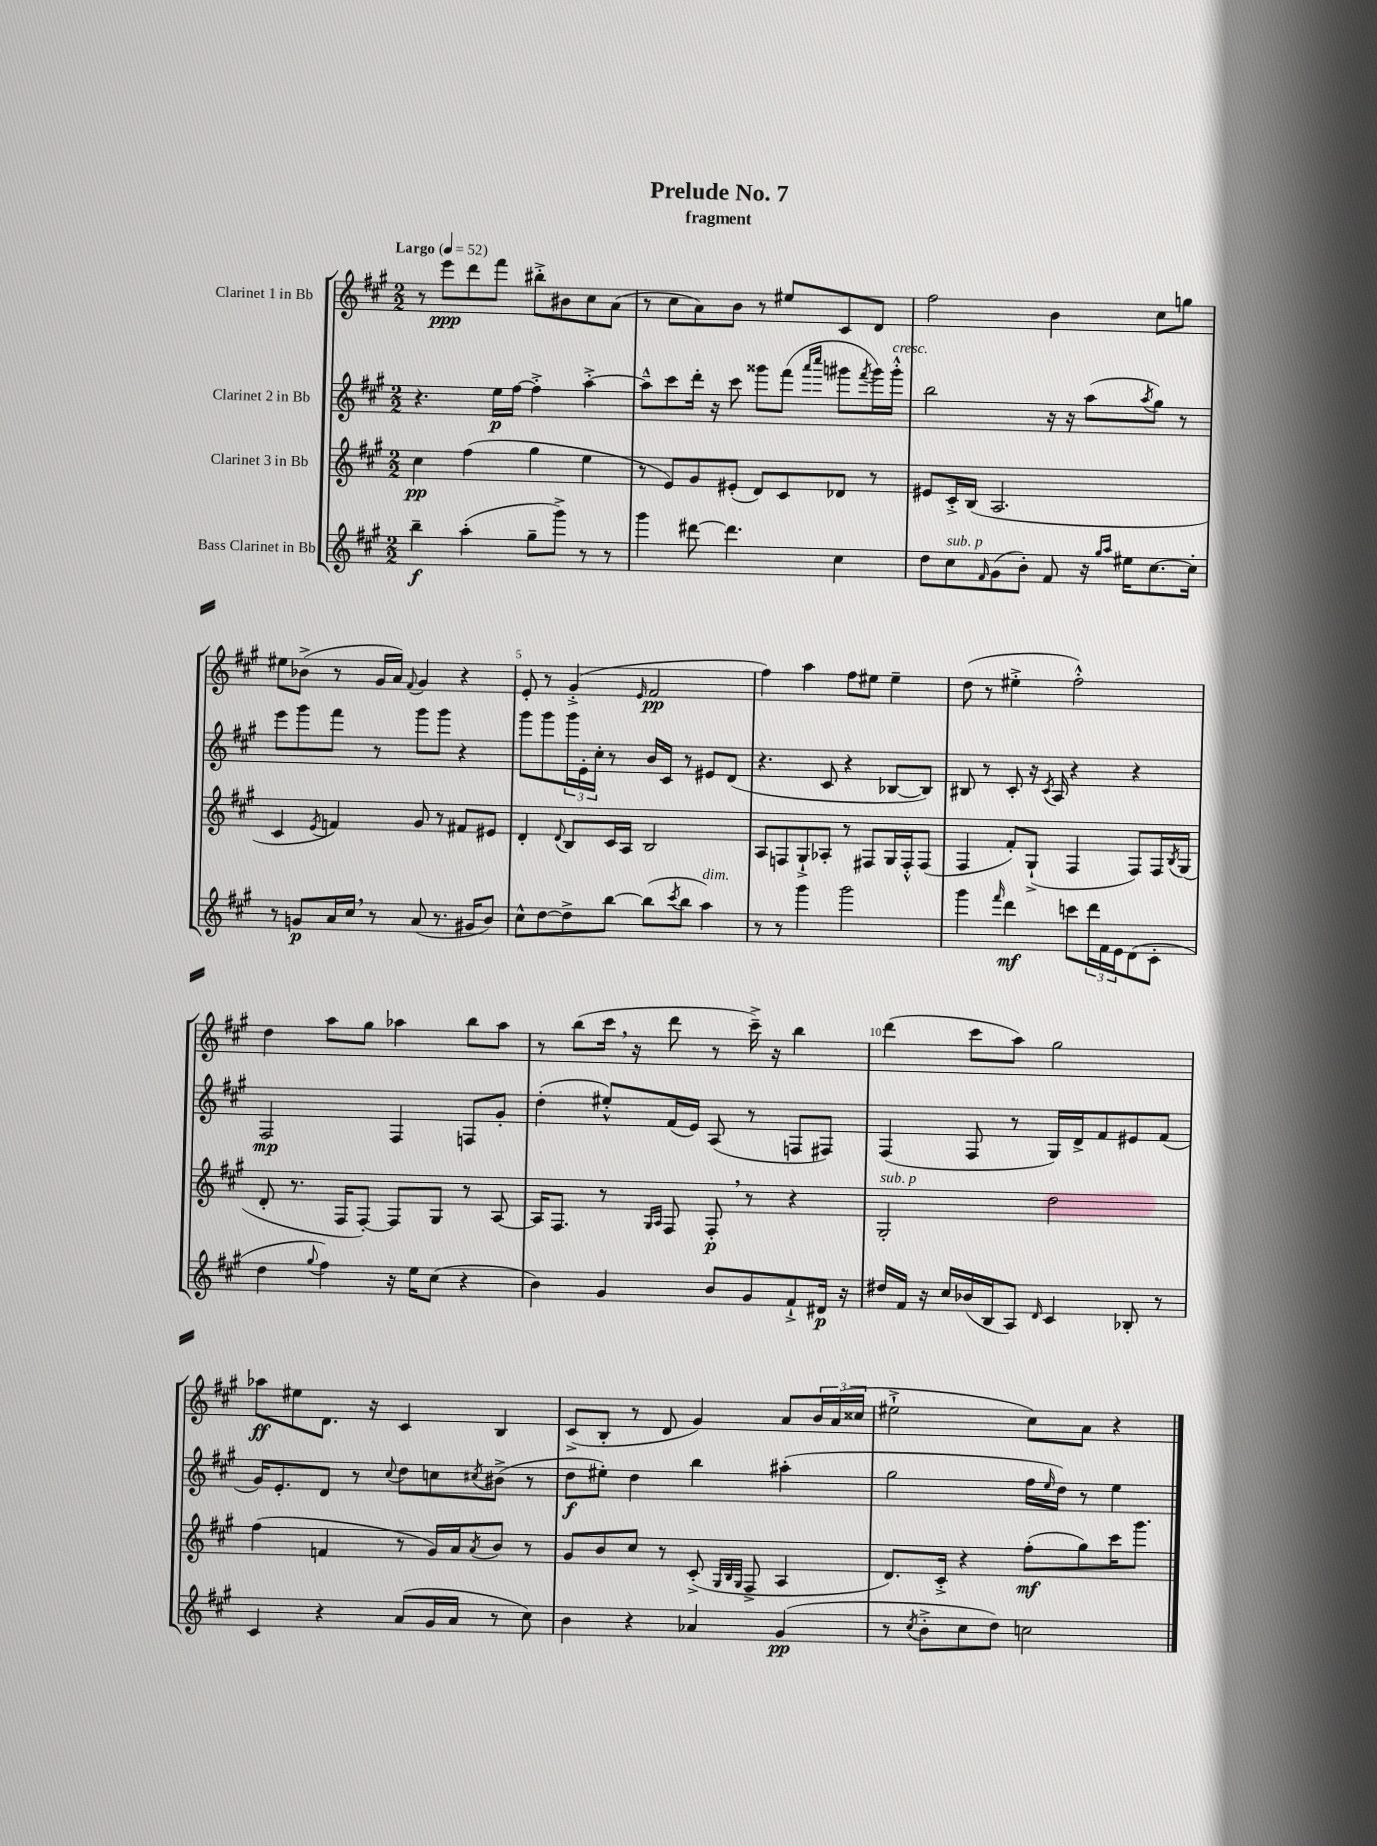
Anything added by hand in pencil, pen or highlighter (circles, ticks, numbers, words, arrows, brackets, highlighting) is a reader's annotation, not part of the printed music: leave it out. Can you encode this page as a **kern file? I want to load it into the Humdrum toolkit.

**kern	**dynam	**kern	**dynam	**kern	**dynam	**kern	**dynam
*part4	*part4	*part3	*part3	*part2	*part2	*part1	*part1
*staff4	*staff4	*staff3	*staff3	*staff2	*staff2	*staff1	*staff1
*I"Bass Clarinet in Bb	*	*I"Clarinet 3 in Bb	*	*I"Clarinet 2 in Bb	*	*I"Clarinet 1 in Bb	*
*clefG2	*	*clefG2	*	*clefG2	*	*clefG2	*
*k[f#c#g#]	*	*k[f#c#g#]	*	*k[f#c#g#]	*	*k[f#c#g#]	*
*M2/2	*	*M2/2	*	*M2/2	*	*M2/2	*
*MM52	*	*MM52	*	*MM52	*	*MM52	*
=1	=1	=1	=1	=1	=1	=1	=1
!	!	!	!	!	!	!LO:TX:a:B:t=Largo	!
4bb~\	f	4cc#\	pp	4.r	.	8r	.
.	.	.	.	.	.	8eee\L	ppp
(4aa'\	.	(4ff#\	.	.	.	8ddd\	.
.	.	.	.	16ee\LL	p	8fff#\J	.
.	.	.	.	[16ff#\JJ	.	.	.
8gg#~\L	.	4gg#\	.	4ff#'^\]	.	8bb#X'^\L	.
8ggg#^\J)	.	.	.	.	.	8b#X\	.
8r	.	4ee\	.	[4aa'^\	.	8cc#\	.
8r	.	.	.	.	.	(8a\J	.
=2	=2	=2	=2	=2	=2	=2	=2
4ggg#\	.	8r	.	8aa~^^\L]	.	8r	.
.	.	8e/L)	.	8ccc#\	.	8cc#\L	.
[8ddd#X\	.	8g#/	.	16ddd'\Jk	.	8a\)	.
.	.	.	.	16r	.	.	.
4.ddd#\]	.	(8e#X'/J	.	8ccc#\	.	8b\J	.
.	.	8d/L)	.	8ggg##X\L	.	8r	.
.	.	8c#/	.	(8fff#\J	.	8ee#X/L	.
.	.	.	.	16qqaaa/LL	.	.	.
.	.	.	.	16qqcccc#/JJ	.	.	.
4cc#\	.	8d-X/J	.	8ggg#X\L	.	8c#/	.
.	.	.	.	8qfff#/	.	.	.
.	.	8r	.	16ggg#\L)	.	8d/J	.
!	!	!	!	!LO:TX:a:i:t=cresc.	!	!	!
.	.	.	.	16ggg#'^^\JJ	.	.	.
=3	=3	=3	=3	=3	=3	=3	=3
8dd\L	.	8e#X/L	.	2bb\	.	2ff#\	.
!LO:TX:a:i:t=sub. p	!	!	!	!	!	!	!
8cc#\	.	16c#'^/L	.	.	.	.	.
.	.	(16B/JJ	.	.	.	.	.
16qqf#/	.	.	.	.	.	.	.
(8g#\	.	2.A/	.	.	.	.	.
8b'\J)	.	.	.	.	.	.	.
8f#/	.	.	.	16r	.	4b\	.
.	.	.	.	16r	.	.	.
16r	.	.	.	(8aa\L	.	.	.
16qqgg#/LL	.	.	.	.	.	.	.
16qqaa/JJ	.	.	.	.	.	.	.
16ee#X\KL	.	.	.	.	.	.	.
.	.	.	.	8qaa/	.	.	.
[8.cc#\	.	.	.	8gg#\J)	.	8cc#\L	.
.	.	.	.	8r	.	8ggn\J	.
16cc#'\Jk]	.	.	.	.	.	.	.
!!LO:LB:g=z
=4	=4	=4	=4	=4	=4	=4	=4
8r	.	4c#/	.	8eee\L	.	8ee#X\L	.
8gn/L	p	.	.	8ggg#\	.	(8b-X^\J	.
.	.	8qe/	.	.	.	.	.
16a/L	.	4fn/)	.	8fff#\J	.	8r	.
16cc#,/JJ	.	.	.	.	.	.	.
8r	.	.	.	8r	.	16g#/LL	.
.	.	.	.	.	.	16a/JJ)	.
.	.	.	.	.	.	8qqf#/	.
(8a/	.	8g#/	.	8ggg#\L	.	4g#/	.
8.r	.	8r	.	8ggg#\J	.	.	.
.	.	8f#X/L	.	4r	.	4r	.
16g#X/KL	.	.	.	.	.	.	.
8b/J)	.	8e#X/J	.	.	.	.	.
=5	=5	=5	=5	=5	=5	=5	=5
8cc#^^\L	.	4d'/	.	8ggg#\L	.	8e'/	.
[8dd\	.	.	.	8ggg#\	.	8r	.
.	.	8qqd/	.	.	.	.	.
8dd^\]	.	8B/L	.	24ggg#\L	.	(4g#'^/	.
.	.	.	.	24e'\	.	.	.
.	.	.	.	24cc#'\JJ	.	.	.
[8bb\J	.	16c#/L	.	8r	.	.	.
.	.	16A/JJ	.	.	.	.	.
.	.	.	.	.	.	16qqe/	.
(8bb\L]	.	2B/	.	16b/LL	.	2f#/	pp
.	.	.	.	16c#/JJ	.	.	.
8qccc#/	.	.	.	.	.	.	.
8bb\J	.	.	.	8r	.	.	.
!LO:TX:a:i:t=dim.	!	!	!	!	!	!	!
4aa\)	.	.	.	8e#X/L	.	.	.
.	.	.	.	(8d/J	.	.	.
=6	=6	=6	=6	=6	=6	=6	=6
8r	.	8A/L	.	4.r	.	4ff#\)	.
8r	.	8Fn/	.	.	.	.	.
4ggg#\	.	8G#`^/	.	.	.	4aa\	.
.	.	8A-X'/J	.	8c#/	.	.	.
2ggg#\	.	8r	.	4r	.	8ff#\L	.
.	.	8F#X/L	.	.	.	8ee#X\J	.
.	.	16G#/L	.	[8B-X/L	.	4ee#~\	.
.	.	16F#'^^/J	.	.	.	.	.
.	.	(8F#/J	.	8B-/J])	.	.	.
=7	=7	=7	=7	=7	=7	=7	=7
4ggg#\	.	4F#/	.	8B#X/	.	(8dd\	.
.	.	.	.	8r	.	8r	.
16qqfff#/	.	.	.	.	.	.	.
4ddd\	mf	8f#'/L)	.	8c#'/	.	4ee#X'^\	.
.	.	(8G#`^/J	.	16r	.	.	.
.	.	.	.	8qc#/	.	.	.
.	.	.	.	16A/	.	.	.
8cccn\L	.	4F#/	.	4r	.	2ff#'^^\)	.
24ddd\L	.	.	.	.	.	.	.
24f#\	.	.	.	.	.	.	.
24e\J	.	.	.	.	.	.	.
(8d\	.	8F#/L)	.	4r	.	.	.
8c#'\J	.	16F#/L	.	.	.	.	.
.	.	8qB/	.	.	.	.	.
.	.	(16G#/JJ	.	.	.	.	.
!!LO:LB:g=z
=8	=8	=8	=8	=8	=8	=8	=8
4dd\	.	8d'/	.	2F#/	mp	4dd\	.
.	.	8.r	.	.	.	.	.
8qqgg#/	.	.	.	.	.	.	.
4ff#\)	.	.	.	.	.	8aa\L	.
.	.	16F#/KL	.	.	.	.	.
.	.	[8F#'/J)	.	.	.	8gg#\J	.
16r	.	8F#/L]	.	4F#/	.	4aa-X\	.
16ee\KL	.	.	.	.	.	.	.
(8cc#\J	.	8G#/J	.	.	.	.	.
4r	.	8r	.	8Fn/L	.	8bb\L	.
.	.	[8A/	.	8g#'/J	.	8aa-\J	.
=9	=9	=9	=9	=9	=9	=9	=9
4b\)	.	16A/KL]	.	(4dd'\	.	8r	.
.	.	8.F#/J	.	.	.	.	.
.	.	.	.	.	.	(8bb\L	.
4g#/	.	8r	.	8ee#X'^^/L)	.	16ccc#,\Jk	.
.	.	.	.	.	.	16r	.
.	.	16qqG#/LL	.	.	.	.	.
.	.	16qqA/JJ	.	.	.	.	.
.	.	8F#/	.	(16f#/L	.	8ddd\	.
.	.	.	.	16e/JJ)	.	.	.
8b/L	.	8F#',/	p	(8A/	.	8r	.
8g#/	.	8r	.	8r	.	16ccc#~^\)	.
.	.	.	.	.	.	16r	.
8f#`^/	.	4r	.	8Fn/L	.	4bb\	.
16d#X/Jk	p	.	.	8F#X/J)	.	.	.
16r	.	.	.	.	.	.	.
=10	=10	=10	=10	=10	=10	=10	=10
!	!	!LO:TX:a:i:t=sub. p	!	!	!	!	!
16dd#X/LL	.	2G#'/	.	(4F#/	.	(4ddd\	.
16f#/JJ	.	.	.	.	.	.	.
16r	.	.	.	.	.	.	.
16cc#/LL	.	.	.	.	.	.	.
(16b-X/	.	.	.	8F#/	.	8ccc#\L	.
16B/J	.	.	.	.	.	.	.
8A/J)	.	.	.	8r	.	8aa\J)	.
16qqd/	.	.	.	.	.	.	.
4c#/	.	2dd\	.	16G#/LL)	.	2gg#\	.
.	.	.	.	16d^/J	.	.	.
.	.	.	.	8f#/	.	.	.
8B-X'/	.	.	.	8e#X/	.	.	.
8r	.	.	.	(8f#/J	.	.	.
!!LO:LB:g=z
=11	=11	=11	=11	=11	=11	=11	=11
4c#/	.	(4ff#\	.	16g#/KL)	.	8aa-X\L	ff
.	.	.	.	8.e'/	.	.	.
.	.	.	.	.	.	8ee#X\	.
4r	.	4fn/	.	8d/J	.	8.d\J	.
.	.	.	.	8r	.	.	.
.	.	.	.	.	.	16r	.
.	.	.	.	8qqcc#/	.	.	.
(8a/L	.	8r	.	8dd\L	.	4c#/	.
16g#/L	.	16g#/LL)	.	8ccn\	.	.	.
16a/JJ	.	16a/J	.	.	.	.	.
.	.	8qa/	.	8qcc#X/	.	.	.
8r	.	8b/J	.	(8b#X^\J	.	4B/	.
8cc#\)	.	8r	.	8r	.	.	.
=12	=12	=12	=12	=12	=12	=12	=12
4b\	.	8g#/L	.	8dd\L	f	(8c#^/L	.
.	.	8b/	.	8ee#X'\J)	.	8B'/J	.
4r	.	8cc#/J	.	4dd\	.	8r	.
.	.	8r	.	.	.	8d/	.
4a-X/	.	(8c#'^/	.	4bb\	.	4g#/)	.
.	.	32qqG#/LLL	.	.	.	.	.
.	.	32qqB/	.	.	.	.	.
.	.	32qqG#/JJJ	.	.	.	.	.
.	.	8F#^/	.	.	.	.	.
(4g#/	pp	4A/	.	(4aa#X'\	.	8a/L	.
.	.	.	.	.	.	24b/L	.
.	.	.	.	.	.	(24a/	.
.	.	.	.	.	.	24cc##X/JJ	.
=13	=13	=13	=13	=13	=13	=13	=13
8r	.	8.d/L)	.	2gg#\	.	2ee#X`^\	.
8qcc#/	.	.	.	.	.	.	.
8b'^\L	.	.	.	.	.	.	.
.	.	16c#'^/Jk	.	.	.	.	.
8cc#\	.	4r	.	.	.	.	.
8dd\J)	.	.	.	.	.	.	.
2ccn\	.	(8ff#'\L	mf	16ff#\LL	.	8cc#\L)	.
.	.	.	.	16qqee/	.	.	.
.	.	.	.	16dd\JJ)	.	.	.
.	.	8gg#\)	.	8r	.	8a\J	.
.	.	16ccc#\K	.	4ee\	.	4r	.
.	.	8.ggg#\J	.	.	.	.	.
==	==	==	==	==	==	==	==
*-	*-	*-	*-	*-	*-	*-	*-
